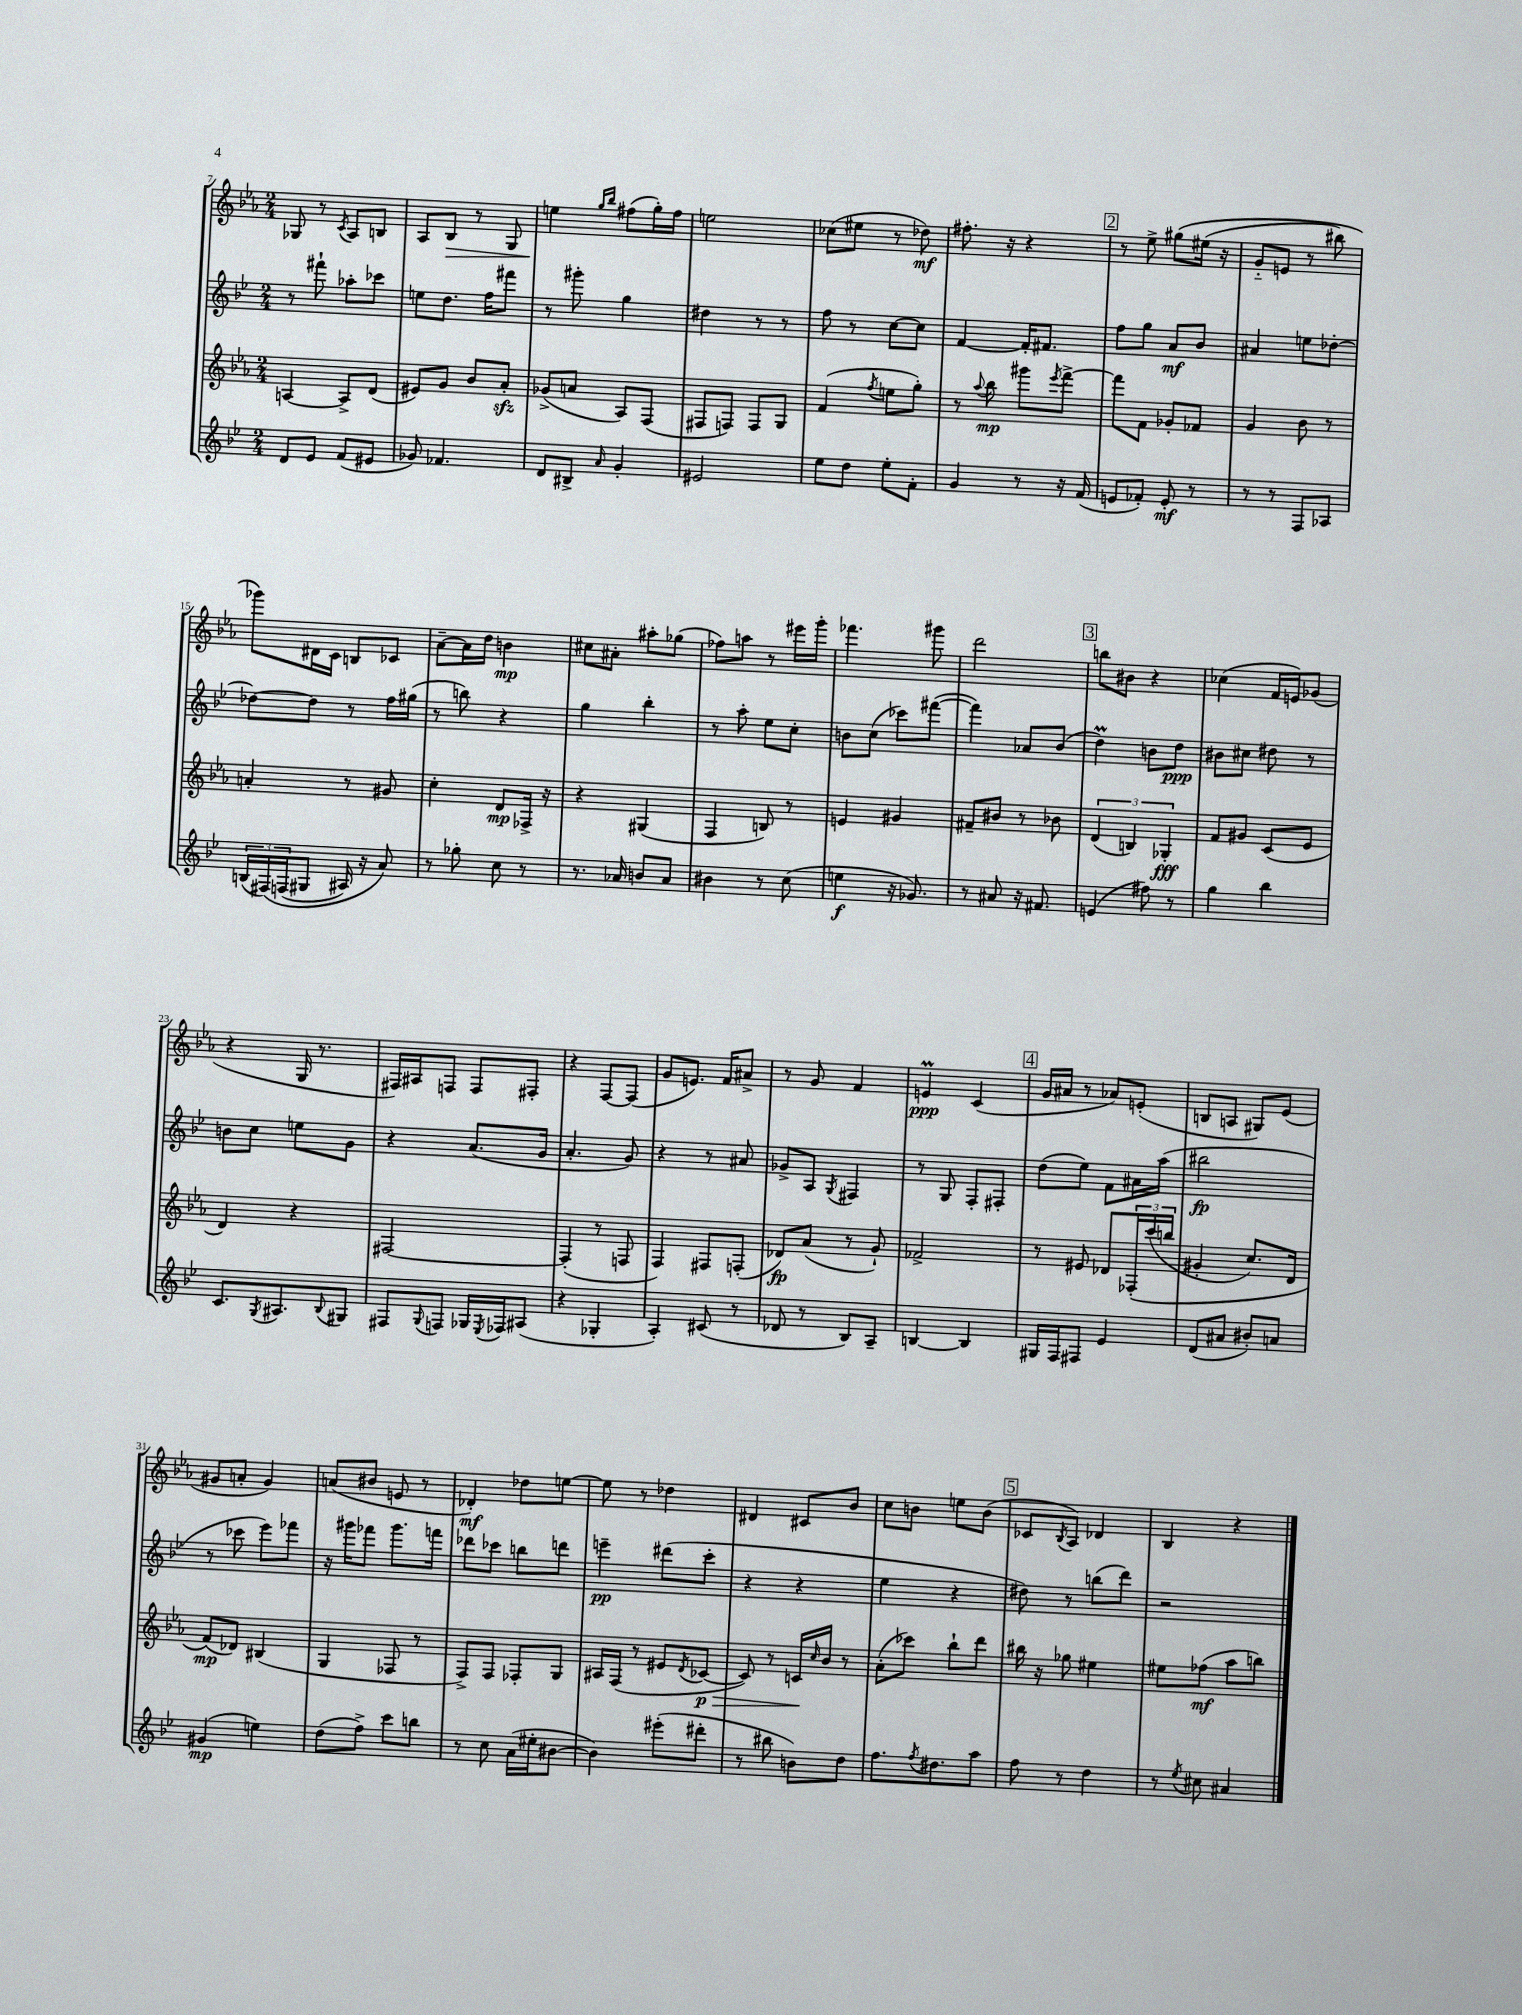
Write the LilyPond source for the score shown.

<<
\new StaffGroup <<
\new Staff = "s0" {
    \clef treble \key ees \major \numericTimeSignature \time 2/4
    ges8 r8 \acciaccatura { c'8 } aes8 b8 |
    aes8 bes8\> r8 g8 |
    e''4\! \grace { g''16 bes''16 } fis''8( g''16-.) fis''16 |
    e''2 |
    ces''8( eis''8 r8 des''8\mf) |
    fis''8.-. r16 r4 |
    \mark \markup { \box "2" } r8 ees''8-> gis''8\( eis''16( r16 |
    g'8-_ e'8 r8 bis''8) |
    ges'''8\) dis'16 c'16 b8 ces'8 |
    aes'8~-- aes'16 d''16 b'4\mp |
    cis''8 ais'8-. ais''8-. ges''8( |
    fes''8) a''8 r8 eis'''16 g'''16-. |
    fes'''4. gis'''8 |
    d'''2 |
    \mark \markup { \box "3" } b''8 bis'8 r4 |
    ces''4( f'16 e'16) ges'8( |
    r4 g16 r8. |
    fis16) ais16 f8 f8 fis8-. |
    r4 f8~ f8( |
    g'8 e'8.) f'16 ais'8-> |
    r8 g'8 f'4 |
    e'4\prall\ppp c'4( |
    \mark \markup { \box "4" } g'16 ais'16 r8 aes'8) e'8-.( |
    b8 a8 gis8) ees'8( |
    gis'8 a'8-. gis'4) |
    a'8( bis'8 e'8 r8 |
    des'4-.\mf) des''8 e''8~ |
    e''8 r8 des''4 |
    dis'4 cis'8 bes'8 |
    c''8 b'8 e''8 b'8( |
    \mark \markup { \box "5" } ces'8 \acciaccatura { bes8 } aes8) des'4 |
    bes4 r4 \bar "|." |
}
\new Staff = "s1" {
    \clef treble \key bes \major \numericTimeSignature \time 2/4
    r8 fis'''8-! aes''8-. ces'''8 |
    e''8 d''8. f''16 fis'''8 |
    r8 gis'''8-. g''4 |
    dis''4 r8 r8 |
    f''8 r8 c''8~ c''8 |
    f'4~ f'16-. fis'8. |
    \mark \markup { \box "2" } f''8 g''8 a'8\mf bes'8 |
    ais'4 e''8 des''8~-. |
    des''8~ des''8 r8 f''16 gis''16( |
    r8 b''8) r4 |
    g''4 bes''4-. |
    r8 a''8-. ees''8 c''8-. |
    b'8 c''8( ces'''8) fis'''8~( |
    fis'''4) aes'8 bes'8( |
    \mark \markup { \box "3" } d''4\prall) b'8 d''8\ppp |
    bis'8 cis''8 dis''8 r8 |
    b'8 c''8 e''8 g'8 |
    r4 a'8.( g'16 |
    a'4.-. g'8) |
    r4 r8 ais'8 |
    ges'8-> a8 \acciaccatura { g8 } fis4 |
    r8 g8 f8-. fis8-. |
    \mark \markup { \box "4" } d''8( ees''8) f'8 ais'16 a''16( |
    bis''2\fp |
    r8 ces'''8 ees'''8) fes'''8 |
    r16 gis'''16 fes'''8 gis'''8. f'''16 |
    des'''8 ces'''8 b''8 d'''8 |
    e'''4--\pp dis'''8( c'''8-. |
    r4 r4 |
    ees''4 r4 |
    \mark \markup { \box "5" } dis''8) r8 b''8( d'''8) |
    r2 \bar "|." |
}
\new Staff = "s2" {
    \clef treble \key ees \major \numericTimeSignature \time 2/4
    a4~ a8-> d'8( |
    eis'8) g'8 bes'8 aes'8-.\sfz |
    ges'8->( a'8 aes8) f8( |
    fis8 f8) f8 g8 |
    f'4( \acciaccatura { f''8 } e''8 g''8-.) |
    r8 \appoggiatura { aes''8 } bes''8\mp gis'''8 \acciaccatura { ees'''8 } f'''8~-> |
    \mark \markup { \box "2" } f'''8 f'8 ges'8-. fes'8 |
    g'4 bes'8 r8 |
    a'4-. r8 gis'8 |
    c''4-. d'8\mp fes16-> r16 |
    r4 gis4( |
    f4 b8) r8 |
    e'4 gis'4 |
    fis'8-- bis'8 r8 bes'8 |
    \mark \markup { \box "3" } \tuplet 3/2 { d'4( b4) ges4-.\fff } |
    f'8 gis'8 c'8( ees'8 |
    d'4) r4 |
    fis2~ |
    fis4-.( r8 f8 |
    f4) fis8 f8-.( |
    des'8\fp) aes'8( r8 g'8-!) |
    fes'2-> |
    \mark \markup { \box "4" } r8 eis'8 des'8 \tuplet 3/2 { fes16-.\( c'''16( b''16 } |
    gis'4-. c''8.) d'16 |
    f'8\mp(\) des'8) bis4( |
    g4 fes8 r8 |
    f8->) f8 fes8-. g8 |
    ais16 f16( r8 eis'8 \acciaccatura { d'8 } ces'8~\p\> |
    ces'8) r8 c'16\! \grace { c''16 } bes'16 r8 |
    aes'8-.( ces'''8) bes''8-! d'''8 |
    \mark \markup { \box "5" } bis''16 r16 ges''8 eis''4 |
    eis''8 fes''8\mf( aes''8 b''8) \bar "|." |
}
\new Staff = "s3" {
    \clef treble \key bes \major \numericTimeSignature \time 2/4
    d'8 ees'8 f'8( eis'8 |
    ges'8) fes'4. |
    d'8 bis8-> \grace { a'16 } g'4-. |
    eis'2 |
    ees''8 d''8 ees''8-. f'8-. |
    g'4 r8 r16 f'16( |
    \mark \markup { \box "2" } e'8 fes'8-.) e'8-.\mf r8 |
    r8 r8 f8 aes8 |
    \tuplet 3/2 { b16( fis16)\( f16( } gis8 ais16) r16 a'8\) |
    r8 ges''8-. c''8 r8 |
    r8. aes'16 b'8 aes'8 |
    bis'4 r8 c''8( |
    e''4\f r16 ges'8.) |
    r8 ais'8 r16 fis'8. |
    \mark \markup { \box "3" } e'4( fis''8) r8 |
    g''4 bes''4 |
    c'8. \acciaccatura { g8 } ais8. \appoggiatura { bes8 } gis8 |
    fis8 \appoggiatura { g8 } f8 ges16 \acciaccatura { ees8 } fes16 ais8( |
    r4 ges4-. |
    a4-.) cis'8( r8 |
    des'8 r8 bes8) a8-- |
    b4~ b4 |
    \mark \markup { \box "4" } gis16 f16 fis8 ees'4 |
    d'8( ais'8 bis'8-.) a'8 |
    gis'4\mp( e''4) |
    d''8( f''8->) c'''8 b''8 |
    r8 c''8 a'16( eis''16-. bis'8~ |
    bis'4) eis'''8-.( dis'''8-. |
    r8 bis''8 b'8) d''8 |
    f''8. \acciaccatura { f''8 } dis''8. a''8 |
    \mark \markup { \box "5" } f''8 r8 d''4 |
    r8 \acciaccatura { ees''8 } cis''8 ais'4 \bar "|." |
}
>>
>>
\layout { \context { \Score currentBarNumber = #7 } }
